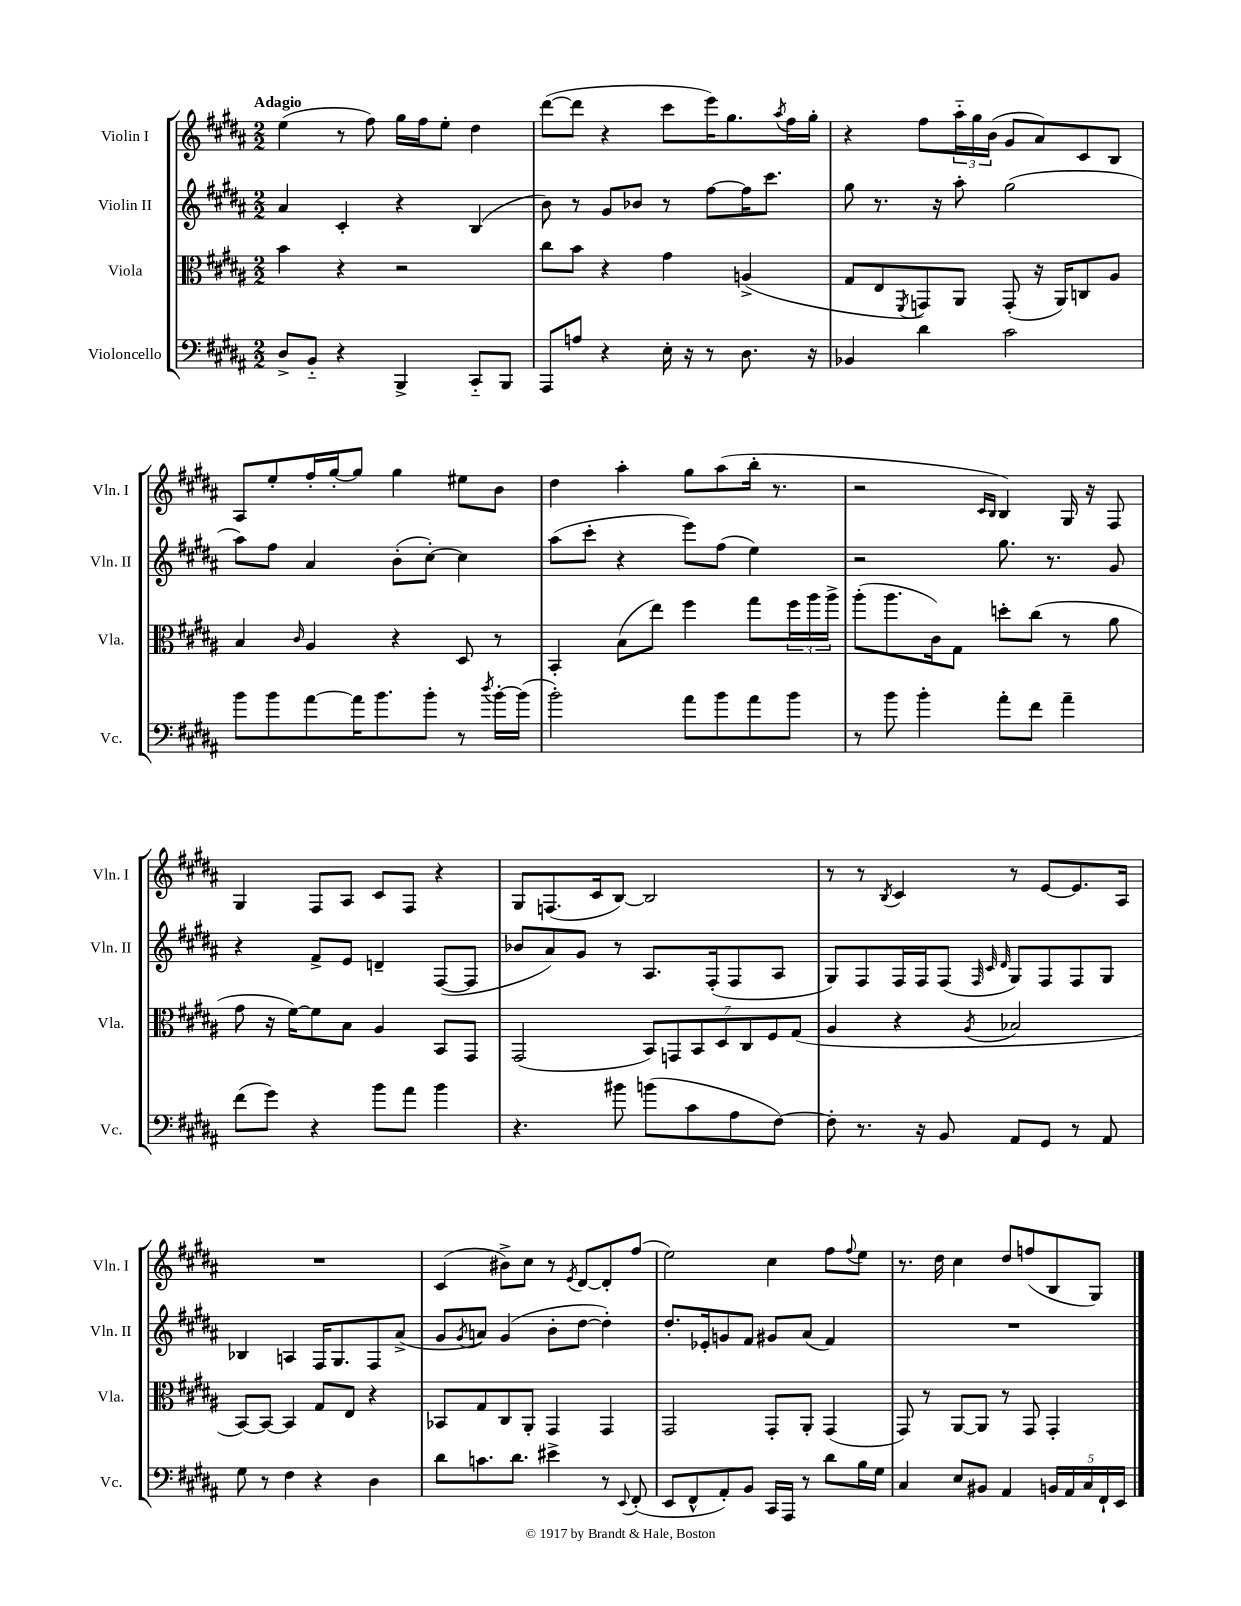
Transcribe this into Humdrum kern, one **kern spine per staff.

**kern	**kern	**kern	**kern
*staff4	*staff3	*staff2	*staff1
*clefF4	*clefC3	*clefG2	*clefG2
*k[f#c#g#d#a#]	*k[f#c#g#d#a#]	*k[f#c#g#d#a#]	*k[f#c#g#d#a#]
*M2/2	*M2/2	*M2/2	*M2/2
8D#^/L	4b\	4a#/	(4ee\
8BB'~/J	.	.	.
4r	4r	4c#'/	8r
.	.	.	8ff#\)
4BBB^/	2r	4r	16gg#\LL
.	.	.	16ff#\J
.	.	.	8ee'\J
8CC#'~/L	.	(4B/	4dd#\
8BBB/J	.	.	.
=	=	=	=
8AAA#/L	8cc#\L	8b\)	([8ddd#\L
8A/J	8b\J	8r	8ddd#\]J
4r	4r	8g#/L	4r
.	.	8b-/J	.
16E'\	4g#\	8r	8ccc#\L
16r	.	.	.
8r	.	[8ff#\L	16eee\K)
.	.	.	8.gg#\
8.D#\	(4A^/	16ff#\]K	.
.	.	8.ccc#\J	.
.	.	.	8qaa#/
.	.	.	16ff#\L
16r	.	.	16gg#'\JJ
=	=	=	=
4BB-/	8G#/L	8gg#\	4r
.	8E/	8.r	.
.	8qFF#/	.	.
4d#\	8GG/)	.	8ff#\L
.	.	16r	.
.	8AA#/J	8aa#'\	24aa#'~\L
.	.	.	24gg#\
.	.	.	(24b\JJ
2c#\	(8GG'/	(2gg#\	8g#/L
.	16r	.	8a#/)
.	16AA#/LK)	.	.
.	8C/	.	8c#/
.	8A#/J	.	8B/J
=	=	=	=
8b\L	4B/	8aa#\L)	8A#/L
8b\	.	8ff#\J	8ee'/
.	16qqc#/	.	.
[8a#\	4A#/	4a#/	16ff#'/L
.	.	.	[16gg#'/J
16a#\]K	.	.	8gg#/]J
8.b\	.	.	.
.	4r	(8b'\L	4gg#\
8b'\J	.	[8cc#'\J)	.
8r	8D#/	4cc#\]	8ee#\L
8qdd#/	.	.	.
[16b'\LL	8r	.	8b\J
(16b\]JJ	.	.	.
=	=	=	=
2b'\)	4BB'/	(8aa#\L	4dd#\
.	.	8ccc#'\J	.
.	(8B\L	4r	4aa#'\
.	8ee\J)	.	.
8a#\L	4ff#\	8eee\L)	8gg#\L
8b\	.	(8ff#\J	(8aa#\
8a#\	8gg#\L	4ee\)	16bb'\Jk
.	.	.	8.r
8b\J	24ff#\L	.	.
.	24aa#\	.	.
.	24aa#^\JJ	.	.
=	=	=	=
8r	(8aa#'\L	2r	2r
8b\	8.aa#\	.	.
4b'\	.	.	.
.	16c#\k)	.	.
.	8G#\J	.	.
.	.	.	16qqc#/LL
.	.	.	16qqB/JJ
8a#'\L	8dd'\L	8.gg#\	4B/)
8f#\J	(8cc#\J	.	.
.	.	8.r	.
4a#~\	8r	.	16G#/
.	.	.	16r
.	8a#\	8g#/	8F#/
=	=	=	=
(8f#\L	8g#\	4r	4G#/
8g#\J)	16r	.	.
.	[16f#\LK)	.	.
4r	8f#\]	8f#^/L	8F#/L
.	8B\J	8e/J	8A#/J
8b\L	4A#/	4d~/	8c#/L
8a#\J	.	.	8F#/J
4b\	8BB/L	([8F#/L	4r
.	8GG#/J	8F#/]J	.
=	=	=	=
4.r	(2GG#/	8b-/L	8G#/L
.	.	8a#/)	(8.F/
.	.	8g#/J	.
.	.	.	16c#/k
8b#\	.	8r	[8B/J)
(8b\L	14BB/L)	8.A#/L	2B/]
.	14GG/	.	.
8c#\	.	.	.
.	14BB/	.	.
.	.	(16F#'/k	.
.	14D#/	.	.
8A#\	.	8F#/	.
.	14C#/	.	.
.	14F#/	.	.
[8F#\J)	.	8A#/J	.
.	(14G#/J	.	.
=	=	=	=
8F#'\]	4A#/	8G#/L)	8r
8.r	.	8F#/	8r
.	.	.	8qB/
.	4r	16F#/L	4c#/
16r	.	16F#/J	.
8BB/	.	(8F#/J	.
.	.	32qqF#/	.
.	.	32qqc#/	.
.	8qA#/	32qqd#/	.
8AA#/L	2B-/	8G#/L)	8r
8GG#/J	.	8F#/	[8e/L
8r	.	8F#/	8.e/]
8AA#/	.	8G#/J	.
.	.	.	16A#/Jk
=	=	=	=
8G#\	[8BB/L)	4B-/	1r
8r	8BB/_J	.	.
4F#\	4BB/]	4A/	.
4r	8G#/L	16F#/LK	.
.	.	8.G#/	.
.	8E/J	.	.
4D#\	4r	8F#/	.
.	.	(8a#^/J	.
=	=	=	=
8d#\L	8BB-/L	8g#/L	(4c#/
.	.	8qg#/	.
8.c\	8G#/	8a/J)	.
.	8C#/	(4g#/	8b#^\L)
8.d#\J	.	.	.
.	8AA#'/J	.	8cc#\J
4e#^\	4GG#/	8b'\L	8r
.	.	.	8qe/
.	.	[8dd#\J	[8d#/L
8r	4GG#/	4dd#'\])	8d#'/]
8qqEE/	.	.	.
(8FF#'/	.	.	(8ff#/J
=	=	=	=
8EE/L	2GG#/	8.dd#'/L	2ee\)
8FF#^^/	.	.	.
.	.	16e-'/k	.
8AA#'/)	.	8g/	.
8BB/J	.	8f#/J	.
16CC#/LL	8GG#'/L	8g#/L	4cc#\
16AAA#/JJ	.	.	.
8r	8AA#'/J	(8a#/J	.
8d#\L	(4GG#/	4f#/)	8ff#\L
.	.	.	8qqff#/
16B\L	.	.	8ee\J
16G#\JJ	.	.	.
=	=	=	=
4C#/	8GG#/)	1r	8.r
.	8r	.	.
.	.	.	16dd#\
8E/L	[8AA#/L	.	4cc#\
8BB#/J	8AA#/]J	.	.
4AA#/	8r	.	8dd#/L
.	8GG#/	.	(8ff/
20BB/LL	4GG#'/	.	8B/
20AA#/	.	.	.
20C#/	.	.	.
.	.	.	8G#/J)
20FF#`/	.	.	.
20EE/JJ	.	.	.
==	==	==	==
*-	*-	*-	*-
